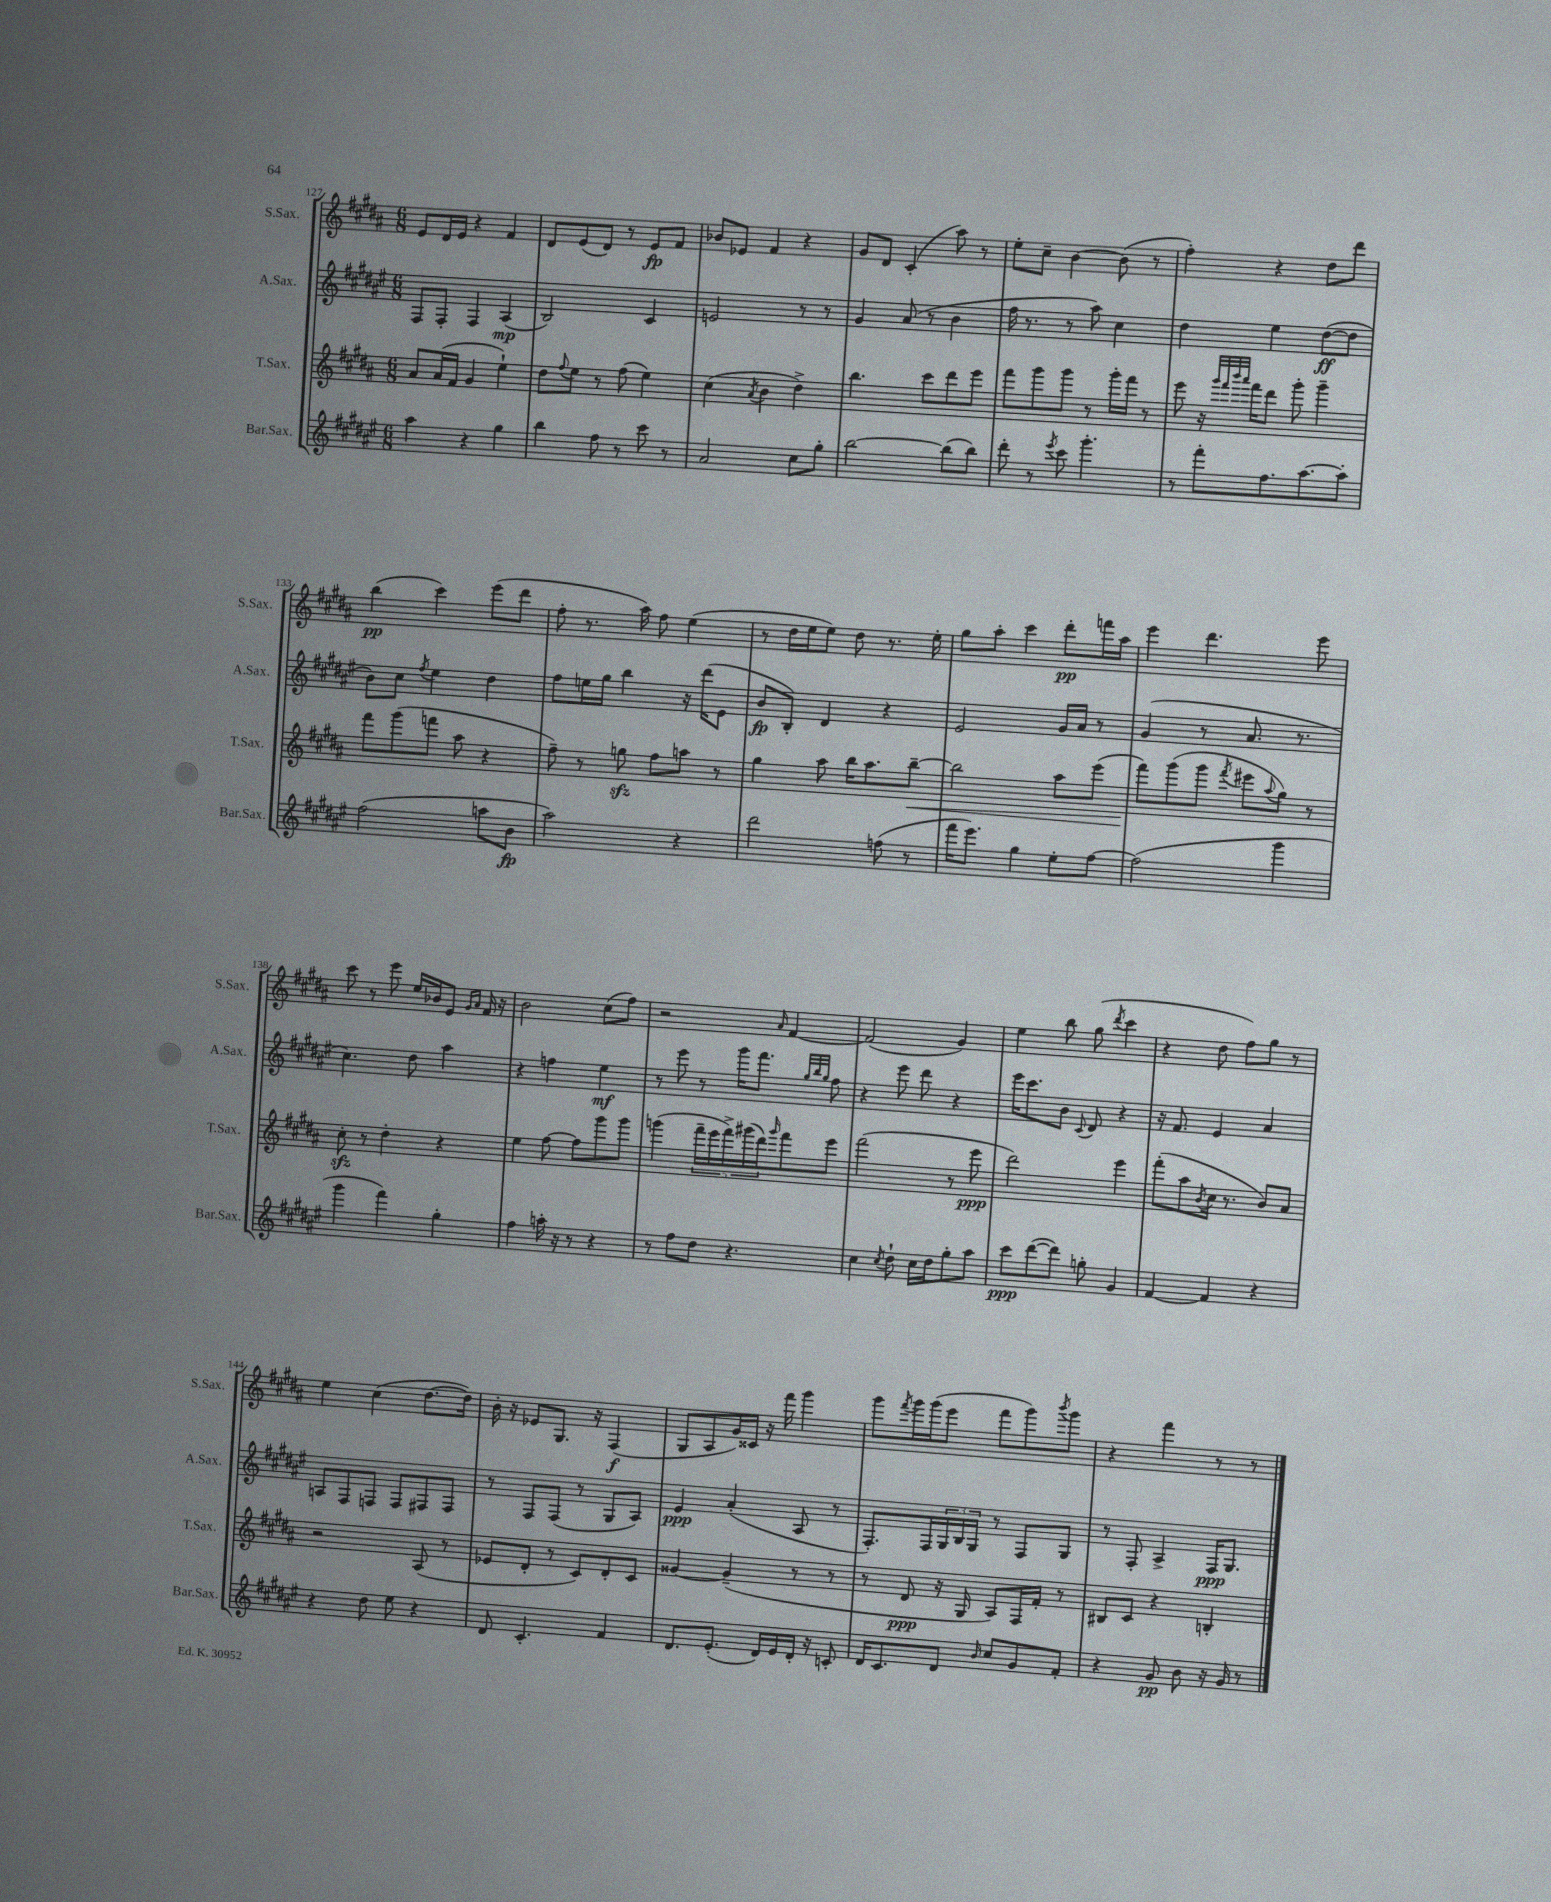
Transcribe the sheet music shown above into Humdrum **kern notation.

**kern	**kern	**kern	**kern
*staff4	*staff3	*staff2	*staff1
*clefG2	*clefG2	*clefG2	*clefG2
*k[f#c#g#d#a#e#]	*k[f#c#g#d#a#]	*k[f#c#g#d#a#e#]	*k[f#c#g#d#a#]
*M6/8	*M6/8	*M6/8	*M6/8
4aa#\	8a#/L	8F#/L	8e/L
.	(16a#/L	8F#'/J	16d#/L
.	16f#/JJ	.	16e/JJ
4r	4g#/	4F#/	4r
4gg#\	4ee`\)	(4A#/	4f#/
=	=	=	=
4bb\	8dd#\L	2B/)	8d#/L
.	8qqff#/	.	.
.	8ee\J	.	(8e/
8ff#\	8r	.	8d#/J)
8r	(8ff#\	.	8r
8ccc#\	4ee\)	4c#/	8e/L
8r	.	.	8f#/J
=	=	=	=
2a#/	(4cc#\	2e/	8b-/L
.	.	.	8e-/J
.	8qa#/	.	.
.	4b\	.	4f#/
8cc#\L	4dd#^\)	8r	4r
8gg#'\J	.	8r	.
=	=	=	=
[2bb\	4.bb\	4g#/	8g#/L
.	.	.	8d#/J
.	.	(8a#/	(4c#'/
.	8ccc#\L	8r	.
(8bb\]L	8ddd#\	4b\	8aa#\)
8bb\J)	8eee\J	.	8r
=	=	=	=
8ddd#'\	8fff#\L	16ff#\	8ee'\L
.	.	8.r	.
8r	8ggg#\	.	8cc#~\J
8qeee#/	.	.	.
8ccc#\	8ggg#\J	8r	[4b\
4.ggg#'\	8r	8aa#\)	.
.	16ggg#'\LL	4cc#\	(8b\]
.	16fff#\JJ	.	.
.	8r	.	8r
=	=	=	=
8r	8eee\	4dd#\	4ff#'\)
8fff#'\L	16r	.	.
.	32qqggg#/LLL	.	.
.	32qqfff#/	.	.
.	32qqbbb/	.	.
.	32qqaaa#/JJJ	.	.
.	16fff#\LK	.	.
8.ff#\	8ddd#\J	4ee#\	4r
.	8ggg#'\	.	.
[8.aa#\	.	.	.
.	4ggg#~\	([8dd#\L	8dd#\L
8aa#'\]J	.	8dd#\]J	8ddd#\J
=	=	=	=
(2ff#\	8fff#\L	8b\L)	(4bb\
.	(8ggg#\	8cc#\J	.
.	.	8qff#/	.
.	8fff\J	4ee#\	4ccc#\)
.	8aa#\	.	.
8aa\L	4r	4dd#\	(8eee\L
8b\J	.	.	8ddd#\J
=	=	=	=
2aa#\)	8ff#~\)	8ff#\L	8ff#'\
.	8r	16ee\L	8.r
.	.	16gg#\JJ	.
.	8gg\	4bb\	.
.	.	.	16aa#\)
.	8ff#\L	.	8ff#\
4r	8aa\J	16r	(4ee\
.	.	(16ddd#\LK	.
.	8r	8e#\J	.
=	=	=	=
2ddd#\	4gg#\	8b/L	8r
.	.	8B'/J)	16dd#\LL
.	.	.	16ee\J
.	8aa#\	4d#/	8ee\J)
.	16bb\LK	.	8dd#\
.	8.aa#\	.	.
(8ff\	.	4r	8.r
8r	[8bb~\J	.	.
.	.	.	16ee'\
=	=	=	=
16fff#\LK	2bb\]	2e#/	8gg#\L
8.eee#\J)	.	.	.
.	.	.	8aa#'\J
4gg#\	.	.	4ccc#\
8ee#'\L	8aa#\L	16g#/LL	8ddd#'\L
.	.	16a#/JJ	.
[8ff#\J	(8eee\J	8r	16fff\L
.	.	.	16aa#\JJ
=	=	=	=
(2ff#\]	8fff#\L)	(4g#/	4eee\
.	(8ggg#\	.	.
.	8ggg#\J	8r	4.ddd#\
.	8qfff#/	.	.
.	8eee#\L	8.a#/	.
.	8qqaa#/	.	.
4ggg#\	8gg#\J)	.	.
.	.	8.r	.
.	8r	.	8eee\
=	=	=	=
4ggg#\	8cc#'\	4.cc#\)	8ccc#\
.	8r	.	8r
4fff#\)	4dd#'\	.	8eee\
.	.	8dd#\	16ee/LL
.	.	.	16b-/J
4gg#'\	4r	4aa#\	8e/J
.	.	.	16qqg#/LL
.	.	.	16qqa#/JJ
.	.	.	16f#/
.	.	.	16r
=	=	=	=
4ff#\	4ee\	4r	2b\
16aa'\	[8ff#\	4ff\	.
16r	.	.	.
8r	8ff#\]L	.	.
4r	8ggg#\	4ee#\	(8cc#\L
.	8ggg#\J	.	8ff#\J)
=	=	=	=
8r	(4ggg\	8r	2r
8ff#\L	.	8eee#\	.
8dd#\J	20fff#~\LL	8r	.
.	20eee\	.	.
.	20fff#^\)	.	.
4.r	.	16ggg#\LK	.
.	(20ggg#\	.	.
.	.	8.fff#\J	.
.	20ddd#\J)	.	.
.	16qqggg#/	.	16qqa#/
.	8fff#\	.	[4f#/
.	.	32qqgg#/LLL	.
.	.	32qqbb/	.
.	.	32qqgg#/JJJ	.
.	8eee\J	8ff#\	.
=	=	=	=
4cc#\	(2fff#\	4r	(2f#/]
8qcc#/	.	.	.
8dd#`\	.	8eee#\	.
16cc#\LL	.	8ddd#\	.
16dd#\J	.	.	.
8gg#'\	8r	4r	4g#/)
8aa#\J	8eee\	.	.
=	=	=	=
8ccc#\L	2ddd#\)	16eee#\LK	4ee\
.	.	8.ccc#\	.
([8ddd#\	.	.	.
8ddd#\]J)	.	8b\J	8bb\
.	.	8qqc#/	.
8gg'\	.	8d#/	(8gg#\
.	.	.	8qddd#/
4g#/	4eee\	4r	4ccc#\
=	=	=	=
[4f#/	(8fff#'\L	16r	4r
.	.	8.f#/	.
.	8aa#\	.	.
.	8qb/	.	.
4f#/]	16cc#\Jk	4e#/	8dd#\
.	8.r	.	.
.	.	.	8ff#\L)
4r	8b/L)	4a#/	8gg#\J
.	8a#/J	.	8r
=	=	=	=
4r	2r	8A/L	4ee\
.	.	8F#/	.
8dd#\	.	8F/J	(4cc#\
8ee#\	.	8F/L	.
4r	(8A#/	8F#/	[8.dd#\L
.	8r	8F#/J	.
.	.	.	16dd#\]Jk)
=	=	=	=
8d#/	8e-/L	8r	16b'\
.	.	.	16r
4.c#'/	8d#'/J	8F#/L	8e-/L
.	8r	(8F#/J	8.G#/J
.	8c#/L)	8r	.
.	.	.	16r
4f#/	8d#'/	8G#/L	(4F#/
.	8c#/J	8A#/J)	.
=	=	=	=
8.d#/L	[4g##/	4e#/	8G#/L
.	.	.	8A#/
(8.e#'/J	.	.	.
.	(4g##~/]	(4a#'/	16g#/L)
.	.	.	16c##/JJ
16d#/LL)	.	.	16r
16e#/	.	.	16fff#\
16d#'/JJ	8r	8A#/	4ggg#\
16r	.	.	.
8c'/	8r	8r	.
=	=	=	=
16d#/LK	8r	8.F#'/L)	8ggg#\L
8.c#/	.	.	.
.	.	.	8qfff#/
.	8d#/	.	16ggg#\L
.	.	16F#/L	(16ggg#\J
8d#/J	16r	24G#/	8eee\J
.	.	24B/	.
.	16G#/	.	.
.	.	24G#/JJ	.
16qqb/	.	.	.
8cc#/L	8A#/L)	8r	8fff#\L
8g#/	16F#/L	8F#/L	8ggg#\)
.	16f#'/JJ	.	.
.	.	.	8qbbb/
8f#'/J	8r	8G#/J	8ggg#\J
=	=	=	=
4r	8B#/L	8r	4r
.	8c#/J	8F#'/	.
8g#/	4r	4A#^/	4fff#\
8b\	.	.	.
16r	4B'/	16F#/LK	8r
16g#/	.	8.G#/J	.
8r	.	.	8r
==	==	==	==
*-	*-	*-	*-
